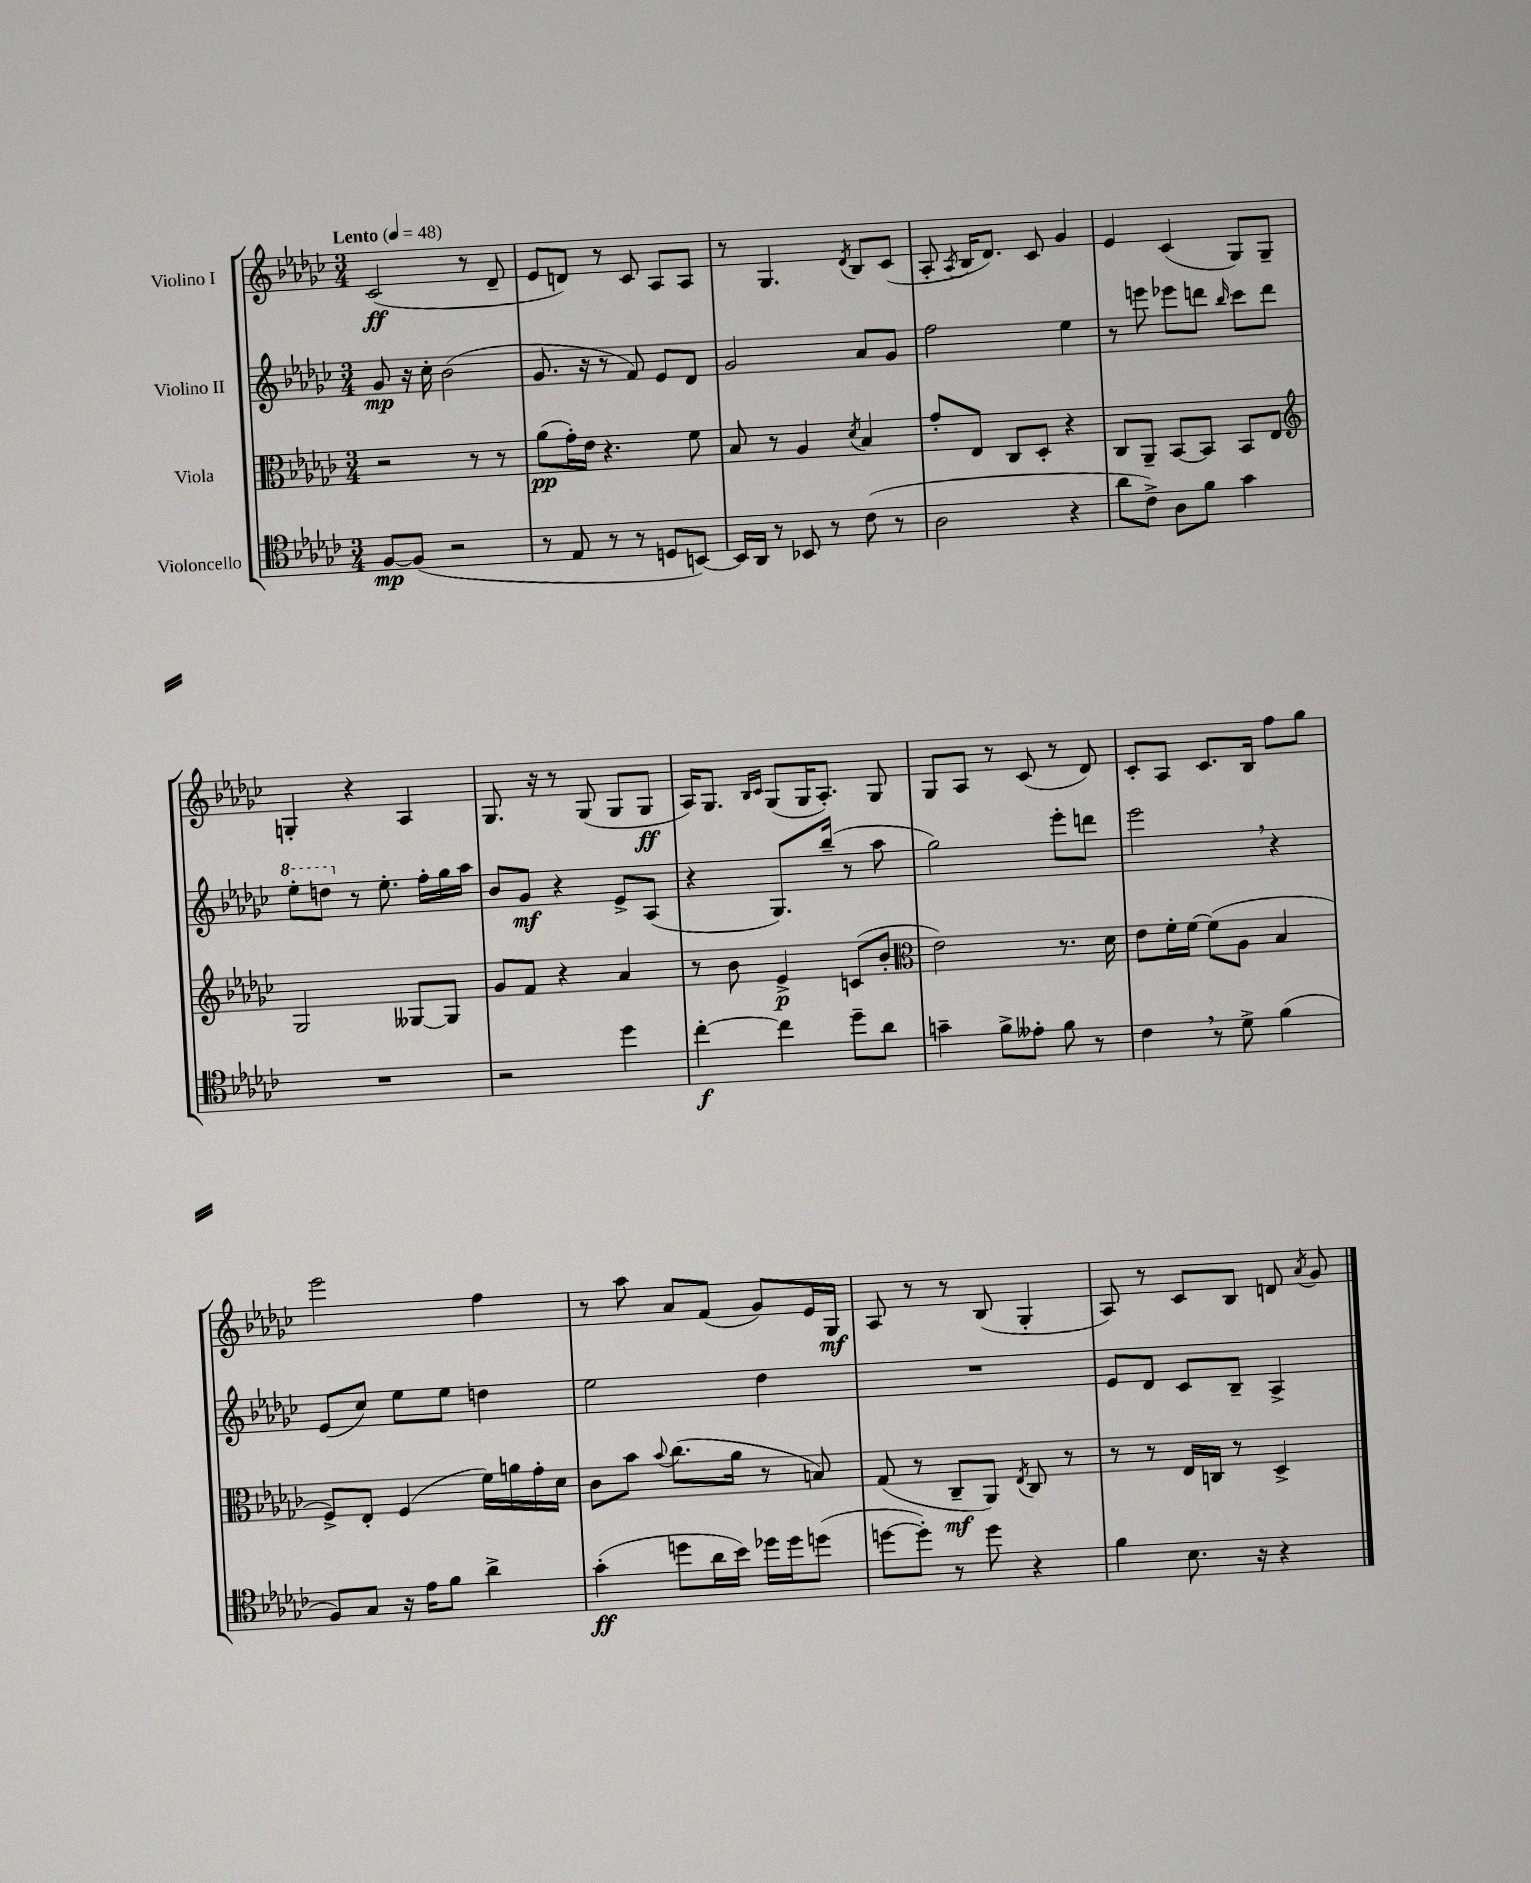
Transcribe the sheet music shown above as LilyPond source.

<<
\new StaffGroup <<
\new Staff = "s0" \with { instrumentName = "Violino I" } {
    \clef treble \key ges \major \numericTimeSignature \time 3/4 \tempo "Lento" 4 = 48
    \autoBeamOff ces'2\ff( r8 des'8-- |
    ees'8[ d'8]) r8 ces'8 aes8[ aes8] |
    r8 ges4. \acciaccatura { des'8 } bes8[ ces'8]( |
    aes8-. \acciaccatura { aes8 } bes16[ des'8.]) ces'8 ges'4 |
    ees'4 ces'4( ges8[) ges8]-- |
    g4-. r4 aes4 |
    ges8. r16 r8 ges8( ges8[ ges8]\ff |
    aes16[) ges8.] \grace { bes16[ ces'16] } ges8[( ges16 aes8.]-.) ges8 |
    ges8[ aes8] r8 ces'8( r8 des'8) |
    ces'8[-. aes8] ces'8.[ bes16] f''8[ ges''8] |
    ees'''2 f''4 |
    r8 aes''8 aes'8[ f'8]( ges'8[) ees'16 ges16]\mf |
    aes8 r8 r8 bes8( ges4-. |
    aes8) r8 ces'8[ bes8] d'8 \acciaccatura { aes'8 } ges'8 \bar "|." |
}
\new Staff = "s1" \with { instrumentName = "Violino II" } {
    \clef treble \key ges \major \numericTimeSignature \time 3/4
    \autoBeamOff ges'8\mp r16 ces''16-. bes'2( |
    ges'8. r16 r8 f'8) ees'8[ des'8] |
    ges'2 aes'8[ ges'8] |
    f''2 ees''4 |
    r8 e'''8 ees'''8[ d'''8] \grace { bes''16 } ces'''8[ d'''8] |
    \ottava #1 ees'''8[-. d'''8] \ottava #0 r8 ees''8.-. f''16[-. ges''16 aes''16] |
    bes'8[ ges'8]\mf r4 ees'8[-> aes8]( |
    r4 ges8.[) bes''16]--( r8 aes''8 |
    ges''2) ees'''8[-. d'''8] |
    ees'''2 \breathe r4 |
    ees'8[( ces''8]) ees''8[ ees''8] d''4 |
    ees''2 des''4 |
    R2. |
    ees'8[ des'8] ces'8[ bes8]-- aes4-> \bar "|." |
}
\new Staff = "s2" \with { instrumentName = "Viola" } {
    \clef alto \key ges \major \numericTimeSignature \time 3/4
    \autoBeamOff r2 r8 r8 |
    aes'8[\pp( ges'16-.) ees'16] r4. f'8 |
    bes8 r8 aes4 \acciaccatura { des'8 } bes4 |
    ges'8[-. ees8] ces8[ des8]-. r4 |
    ces8[ aes,8]-- bes,8[~ bes,8] bes,8[ ees8] |
    \clef treble ges2 geses8[~ geses8] |
    ges'8[ f'8] r4 aes'4 |
    r8 bes'8 ees'4->\p c'8[( bes'8]-. |
    \clef alto ees'2) r8. des'16 |
    ees'8[ f'16-. f'16]~ f'8[( aes8] bes4 |
    f8[->) ees8]-. f4( f'16[) a'16 ges'16-. des'16] |
    ces'8[ bes'8] \appoggiatura { bes'8 } ces''8.[( aes'16] r8 b8) |
    ges8( r8 ces8[--\mf aes,8]) \acciaccatura { ees8 } ces8 r8 |
    r8 r8 ees16[ c16] r8 des4-> \bar "|." |
}
\new Staff = "s3" \with { instrumentName = "Violoncello" } {
    \clef tenor \key ges \major \numericTimeSignature \time 3/4
    \autoBeamOff f8[~\mp f8]( r2 |
    r8 ees8 r8 r8 d8[ b,8]~) |
    b,16[ aes,16] r8 bes,8 r8 ces'8( r8 |
    aes2 r4 |
    aes'8[ ces'8]->) aes8[ f'8] ges'4 |
    R2. |
    r2 des''4 |
    ces''4~-.\f ces''4 des''8[-- aes'8] |
    g'4-- f'8[-> eeses'8]-. f'8 r8 |
    ces'4 \breathe r8 des'8-> f'4( |
    f8[) ges8] r16 ees'16[ f'8] aes'4-> |
    ges'4-.\ff( d''8[ aes'16 bes'16]) des''16[ des''16 d''8]( |
    d''8[~ d''8]-.) r8 d''8 r4 |
    f'4 bes8. r16 r4 \bar "|." |
}
>>
>>
\layout { \context { \Score \remove "Bar_number_engraver" } }
